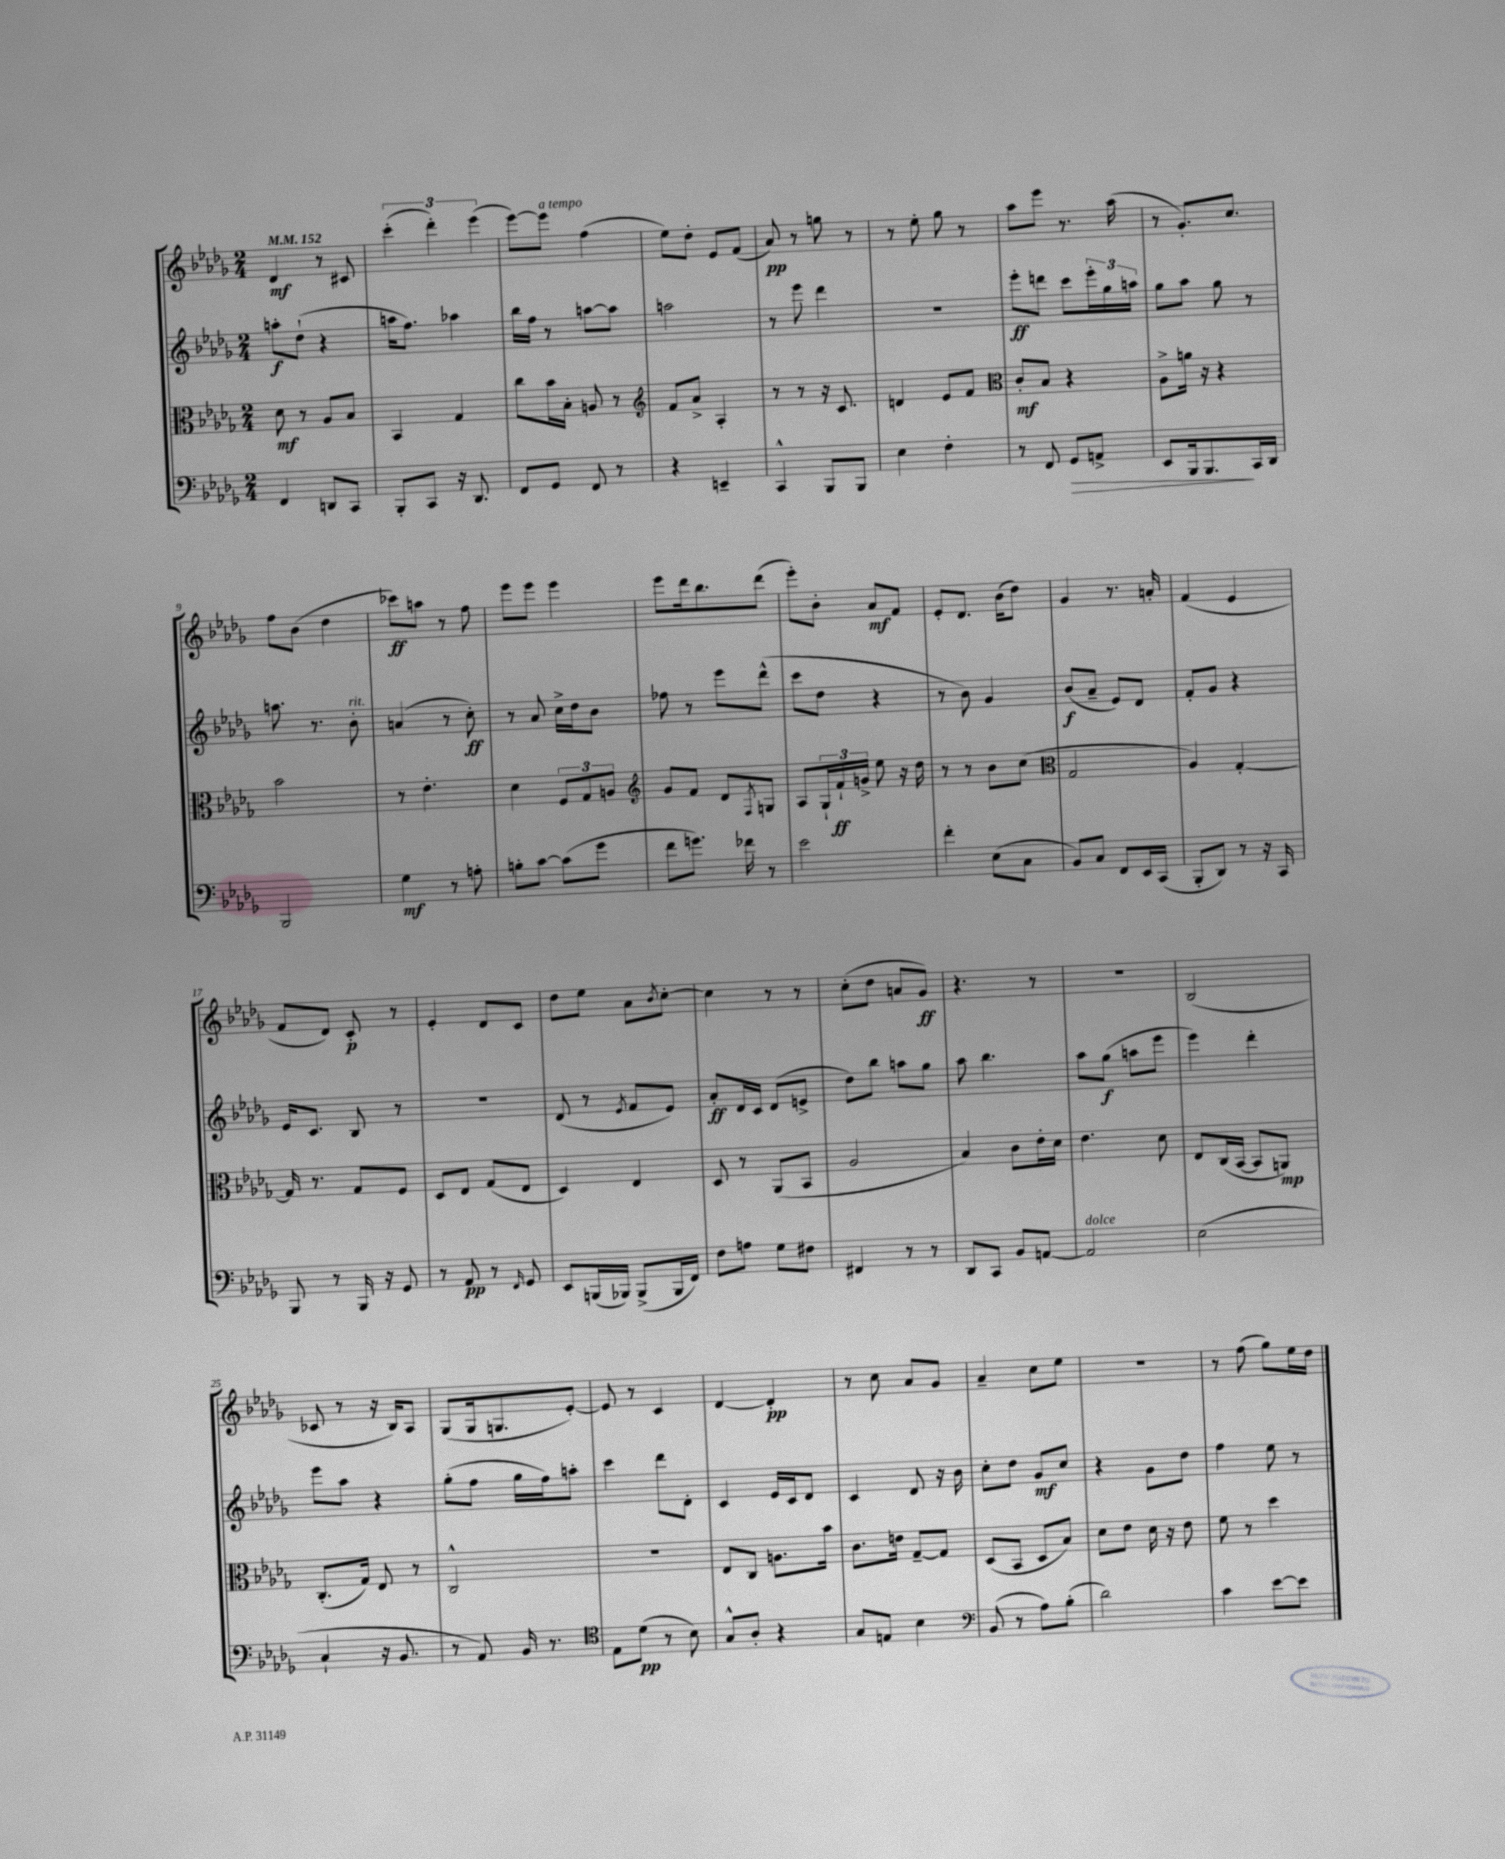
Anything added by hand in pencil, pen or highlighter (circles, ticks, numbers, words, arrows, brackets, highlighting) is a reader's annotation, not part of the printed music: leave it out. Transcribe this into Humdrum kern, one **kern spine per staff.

**kern	**kern	**kern	**kern
*staff4	*staff3	*staff2	*staff1
*clefF4	*clefC3	*clefG2	*clefG2
*k[b-e-a-d-g-]	*k[b-e-a-d-g-]	*k[b-e-a-d-g-]	*k[b-e-a-d-g-]
*M2/4	*M2/4	*M2/4	*M2/4
*MM152	*MM152	*MM152	*MM152
4FF	8d-	8aa'	4d-
.	8r	(8dd-`	.
8DD	8A-	4r	8r
8CC	8B-	.	8c#
=	=	=	=
8BBB-'	4BB-	16aa	(6ccc'
.	.	8.ff)	.
8CC	.	.	.
.	.	.	6ddd-')
16r	4G-	4aa-	.
8.DD-	.	.	.
.	.	.	(6eee-
=	=	=	=
8FF	8cc	16bb-	[8eee-)
.	.	16ff	.
8GG-	16b-	8r	8eee-]
.	16B-'	.	.
8FF	8A	[8aa	(4ff
8r	8r	8aa]	.
=	=	=	=
*	*clefG2	*	*
4r	8f	2aa	8ee-)
.	8a-^	.	8dd-'
4EE~	4A-'	.	8e-
.	.	.	(8f
=	=	=	=
4CC^^	8r	8r	8a-)
.	8r	8eee-	8r
8BBB-	16r	4ddd-	8gg
.	8.c	.	.
8BBB-	.	.	8r
=	=	=	=
4E-	4d	2r	8r
.	.	.	8ee-'
4F'	8e-	.	8gg-
.	8f	.	8r
=	=	=	=
*	*clefC3	*	*
8r	8c'	8eee-'	8aa-
8FF	8B-	8ddd	8eee-
8GG-	4r	8ccc	8.r
8AA^	.	24eee-'	.
.	.	24gg-	.
.	.	.	(16aa-
.	.	24aa	.
=	=	=	=
8EE-	8A-^	8gg-	8r
16BBB-	16a	8aa-	8.g-')
8.BBB-	16r	.	.
.	4r	8gg-	.
.	.	.	8.cc
16CC	.	8r	.
16DD-	.	.	.
=	=	=	=
2BBB-	2b-	8.aa	8ff
.	.	.	(8b-
.	.	8.r	.
.	.	.	4dd-
.	.	8b-'	.
=	=	=	=
4G-	8r	(4a	8ccc-)
.	4.e-'	.	8aa
8r	.	8r	8r
8A'	.	8cc')	8ff
=	=	=	=
8B'	4d-	8r	8eee-
[8c	.	8a-	8eee-
(8c]	12F	16cc^	4eee-
.	.	16dd-	.
.	12G-	.	.
8g-	.	8b-	.
.	12A	.	.
=	=	=	=
*	*clefG2	*	*
8f	8g-	8ff-	8eee-
8.g)	8f	8r	16ddd-
.	.	.	8.bb-
.	8d-	8eee-	.
16f-	.	.	.
.	8qF	.	.
8r	8G	(8ddd-^^	(8ddd-
=	=	=	=
2e-	8A-	8ccc	8eee-')
.	24G-`	8dd-	8b-'
.	24f`	.	.
.	24g^	.	.
.	8ee-	4r	8a-
.	16r	.	8f
.	16dd-	.	.
=	=	=	=
4f'	8r	8r	8e-'
.	8r	8b-)	8.d-
(8E-	8b-	4g-	.
.	.	.	(16b-
8C	(8cc	.	8dd-)
=	=	=	=
*	*clefC3	*	*
8BB-)	2G-	(8b-	4g-
8C	.	8a-~	.
8FF	.	8e-)	8.r
16EE-	.	8d-	.
(16CC	.	.	16a'
=	=	=	=
8BBB-'	4A-)	8f'	(4f
8DD-)	.	8g-	.
8r	[4G-'	4r	4e-
16r	.	.	.
16CC	.	.	.
=	=	=	=
8BBB-	16G-]	16e-	8f
.	8.r	8.c	.
8r	.	.	8d-)
16BBB-	8G-	8B-	8c'
16r	.	.	.
8GG-	8F	8r	8r
=	=	=	=
8r	8D-	2r	4e-'
8AA-	8E-	.	.
8r	(8G-	.	8d-
16qqFF	.	.	.
8GG-	8E-	.	8c
=	=	=	=
8EE-	4D-)	(8d-	8dd-
(16BBB	.	8r	8ee-
16BBB-)	.	.	.
.	.	8qe-	.
(8BBB-^	4E-	8f	8a-
.	.	.	8qb-
16BBB-	.	8e-)	[8cc'
16FF)	.	.	.
=	=	=	=
8F	8D-	8a-'	4cc]
8A	8r	16d-	.
.	.	16c	.
8G-	(8AA-	(8d-	8r
8F#	8BB-	8e^	8r
=	=	=	=
4FF#	2A-	8dd-)	(8cc'
.	.	8bb-	8dd-
8r	.	8aa	8a
8r	.	8gg-	8g-)
=	=	=	=
8DD-	4B-)	8aa-	4.r
8CC	.	4.bb-	.
8BB-	8c	.	.
[8AA	16e-'	.	8r
.	16d-	.	.
=	=	=	=
2AA]	4.e-	8aa-	2r
.	.	(8gg-	.
.	.	8aa	.
.	8d-	8eee-	.
=	=	=	=
(2E-	8E-	4eee-)	(2B-
.	(16C	.	.
.	[16BB-	.	.
.	8BB-]	4ddd-'	.
.	8AA)	.	.
=	=	=	=
4C`	(8.C'	8eee-	8c-
.	.	8aa-	8r
.	16G-)	.	.
16r	8E-	4r	16r
8.BB-	.	.	16B-)
.	8r	.	8A-
=	=	=	=
8r	2C^^	(8gg-'	(8G-
8AA-)	.	8ff	16G-
.	.	.	8.G
16BB-	.	16gg-	.
8.r	.	16ff)	.
.	.	8aa'	[8e-')
=	=	=	=
*clefC4	*	*	*
8E-	2r	4ccc	8e-]
(8d-	.	.	8r
8r	.	8ddd-	4c
8B-)	.	8d-'	.
=	=	=	=
8G-^^	8E-	4c	[4d-
8A-'	8C	.	.
4r	8.A	16e-	4d-']
.	.	16c	.
.	.	8d-	.
.	16b-	.	.
=	=	=	=
8G-	8.c	4c	8r
8E	.	.	8cc
.	16e	.	.
4B-	[8G-~	8d-	8a-
.	8G-]	16r	8g-
.	.	16b-	.
=	=	=	=
*clefF4	*	*	*
(8BB-	(8D-	8cc'	4a-~
8r	8BB-	8dd-	.
8A-)	8D-	8g-	8cc
(8B-'	8B-)	8cc	8ee-
=	=	=	=
2d-)	8d-	4r	2r
.	8e-	.	.
.	16d-	8g-	.
.	16r	.	.
.	8e-	8dd-	.
=	=	=	=
4c	8f	4ff	8r
.	8r	.	(8ff
[8e-	4dd-	8ee-	8gg-)
8e-]	.	8r	16ee-
.	.	.	16dd-
==	==	==	==
*-	*-	*-	*-
